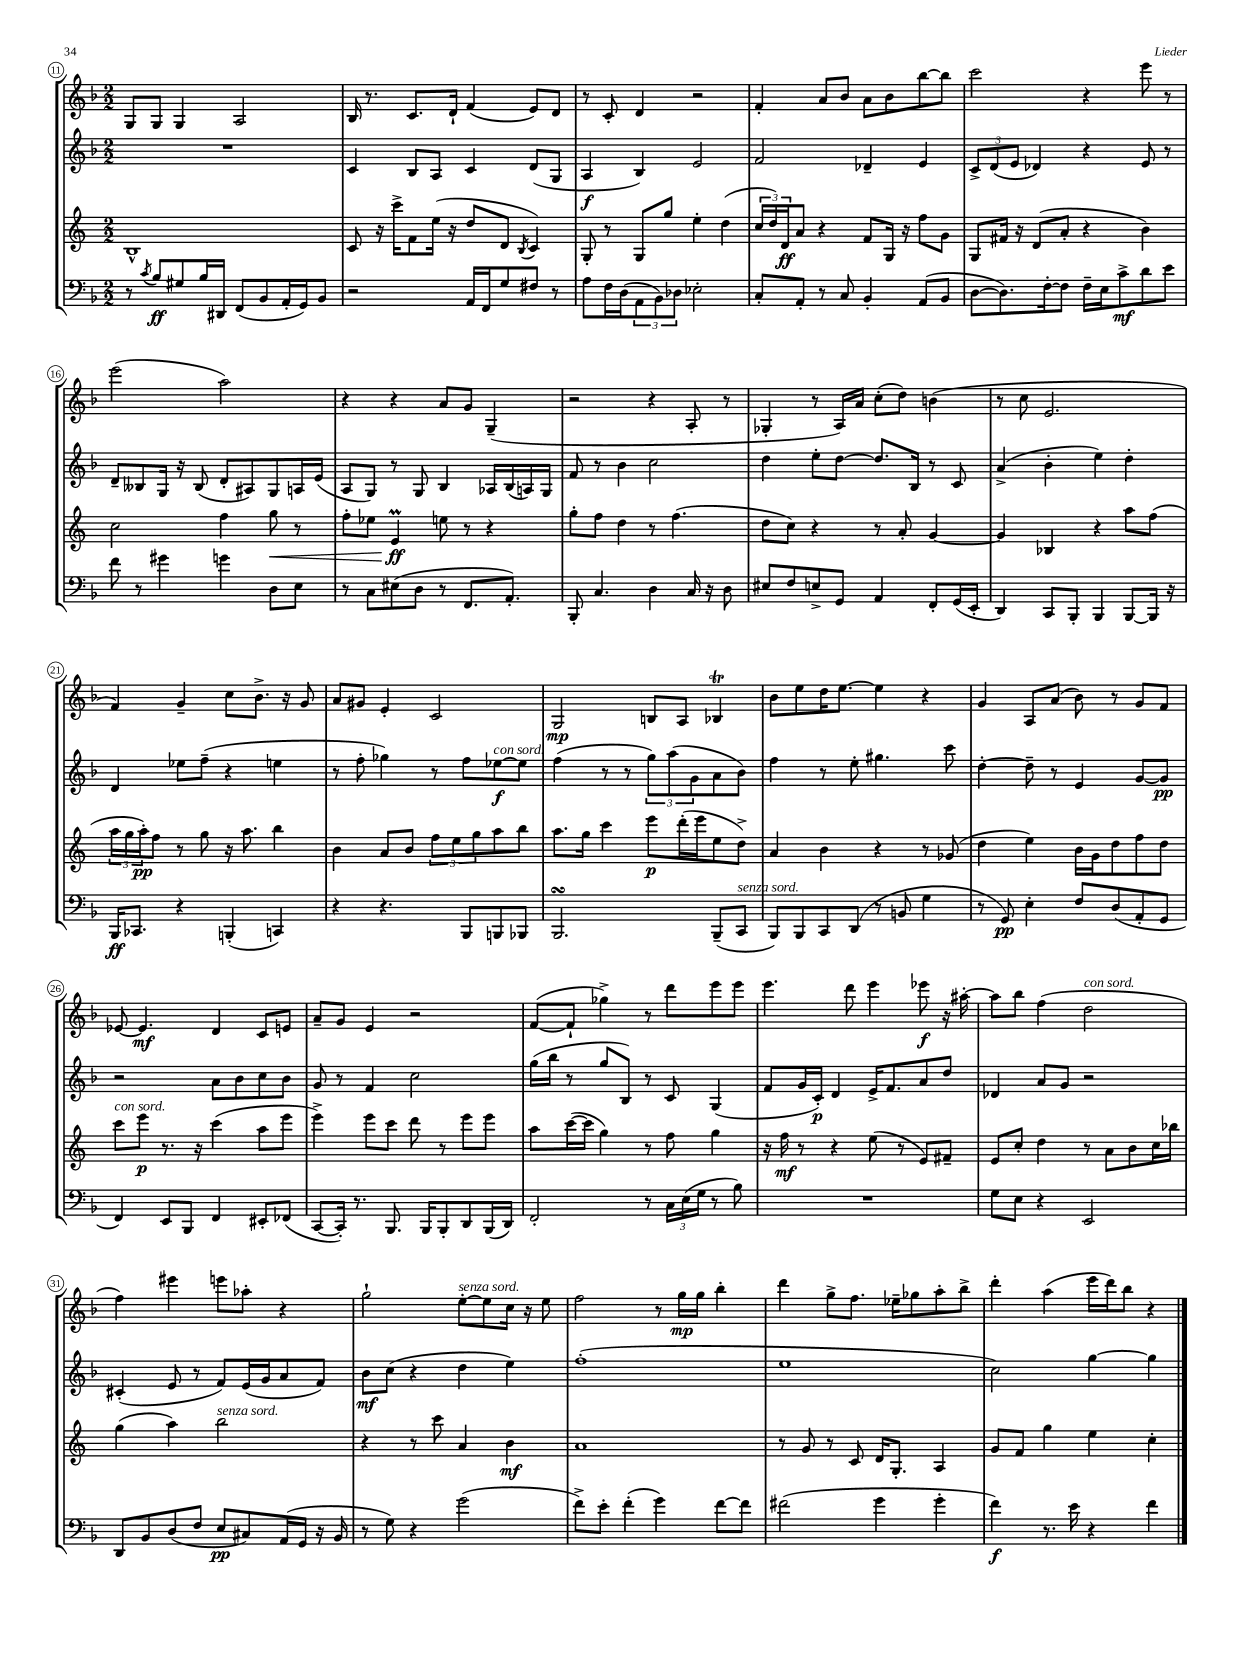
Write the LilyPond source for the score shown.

<<
\new StaffGroup <<
\new Staff = "s0" {
    \clef treble \key f \major \numericTimeSignature \time 2/2
    g8 g8 g4 a2 |
    bes16 r8. c'8. d'16-! f'4( e'8) d'8 |
    r8 c'8-. d'4 r2 |
    f'4-. a'8 bes'8 a'8 bes'8 bes''8~ bes''8 |
    c'''2 r4 e'''8 r8 |
    e'''2( a''2) |
    r4 r4 a'8 g'8 g4--( |
    r2 r4 a8-. r8 |
    ges4-. r8 a16) a'16 c''8-.( d''8) b'4( |
    r8 c''8 e'2. |
    f'4) g'4-- c''8 bes'8.-> r16 g'8 |
    a'8 gis'8 e'4-. c'2 |
    g2\mp b8 a8 bes4\trill |
    bes'8 e''8 d''16 e''8.~ e''4 r4 |
    g'4 a8 a'8( bes'8) r8 g'8 f'8 |
    ees'8~ ees'4.\mf d'4 c'8 e'8 |
    a'8-- g'8 e'4 r2 |
    f'8~( f'8-! ges''4->) r8 d'''8 e'''8 e'''8 |
    e'''4. d'''8 e'''4 ees'''8\f r16 ais''16~-. |
    ais''8 bes''8 f''4( d''2^\markup { \italic "con sord." } |
    f''4) eis'''4 e'''8 aes''8-. r4 |
    g''2-! e''8~-.^\markup { \italic "senza sord." } e''8 c''16 r16 e''8 |
    f''2 r8 g''16\mp g''16 bes''4-. |
    d'''4 g''8-> f''8. ees''16-- ges''8 a''8-. bes''8-> |
    d'''4-. a''4( e'''16 d'''16) bes''8 r4 \bar "|." |
}
\new Staff = "s1" {
    \clef treble \key f \major \numericTimeSignature \time 2/2
    R1 |
    c'4 bes8 a8 c'4 d'8( g8 |
    a4\f bes4) e'2 |
    f'2 des'4-- e'4 |
    \tuplet 3/2 { c'8-> d'8( e'8 } des'4) r4 e'8 r8 |
    d'8-- beses8 g16 r16 beses8( d'8-. ais8) g8 a16 e'16( |
    a8 g8) r8 g8 bes4 aes16 bes16( a16) g16 |
    f'8 r8 bes'4 c''2 |
    d''4 e''8-. d''8~ d''8. bes16 r8 c'8 |
    a'4->( bes'4-. e''4) d''4-. |
    d'4 ees''8 f''8--( r4 e''4 |
    r8 f''8-. ges''4) r8 f''8 ees''8~\f^\markup { \italic "con sord." } ees''8 |
    f''4( r8 r8 \tuplet 3/2 { g''8) a''8( g'8 } a'8 bes'8) |
    f''4 r8 e''8-. gis''4. c'''8 |
    d''4~-. d''8-- r8 e'4 g'8~ g'8\pp |
    r2 a'8 bes'8 c''8 bes'8 |
    g'8 r8 f'4 c''2 |
    g''16( bes''16 r8 g''8 bes8) r8 c'8 g4( |
    f'8 g'16 c'16-.\p) d'4 e'16-> f'8. a'8 d''8 |
    des'4 a'8 g'8 r2 |
    cis'4-.( e'8 r8 f'8) e'16( g'16 a'8 f'8) |
    bes'8\mf c''8( r4 d''4 e''4) |
    f''1-.( |
    e''1 |
    c''2) g''4~ g''4 \bar "|." |
}
\new Staff = "s2" {
    \clef treble \key c \major \numericTimeSignature \time 2/2
    b1-^ |
    c'8 r16 c'''16-> f'8 e''16( r16 d''8 d'8 \acciaccatura { b8 } c'4) |
    g8-. r8 g8 g''8 e''4-. d''4( |
    \tuplet 3/2 { c''16 d''16) d'16\ff } a'8 r4 f'8 g16 r16 f''8 g'8 |
    g8 fis'16 r16 d'8( a'8-. r4 b'4) |
    c''2 f''4 g''8\< r8 |
    f''8-. ees''8 e'4\prall\ff\! e''8 r8 r4 |
    g''8-. f''8 d''4 r8 f''4.( |
    d''8 c''8) r4 r8 a'8-. g'4~ |
    g'4 bes4 r4 a''8 f''8( |
    \tuplet 3/2 { a''16 g''16 a''16-.\pp) } f''8 r8 g''8 r16 a''8. b''4 |
    b'4 a'8 b'8 \tuplet 3/2 { f''8 e''8 g''8 } a''8 b''8 |
    a''8. g''16 c'''4 e'''8\p d'''16-.( e'''16 e''8 d''8->) |
    a'4 b'4 r4 r8 ges'8( |
    d''4 e''4) b'16 g'16 d''8 f''8 d''8 |
    c'''8^\markup { \italic "con sord." } e'''8\p r8. r16 c'''4( a''8 e'''8 |
    e'''4->) e'''8 c'''8 d'''8 r8 e'''8 e'''8 |
    a''8 c'''16~( c'''16 g''4) r8 f''8 g''4 |
    r16 f''16\mf r8 r4 e''8( r8 e'8) fis'8-- |
    e'8 c''8-. d''4 r8 a'8 b'8 c''16 bes''16 |
    g''4( a''4) b''2^\markup { \italic "senza sord." } |
    r4 r8 c'''8 a'4 b'4\mf |
    a'1 |
    r8 g'8 r8 c'8 d'16 g8.-. a4 |
    g'8 f'8 g''4 e''4 c''4-. \bar "|." |
}
\new Staff = "s3" {
    \clef bass \key f \major \numericTimeSignature \time 2/2
    r8 \acciaccatura { c'8 } bes8\ff gis8 bes16 dis,16 f,8( bes,8 a,16-. g,16) bes,8 |
    r2 a,16 f,16 g8 fis8 r8 |
    a8 f16 d16( \tuplet 3/2 { a,8 bes,8) des8 } ees2-. |
    c8-. a,8-. r8 c8 bes,4-. a,8( bes,8 |
    d8~ d8.) f16~-. f8 f16-- e16 c'8->\mf d'8 e'8 |
    f'8 r8 gis'4 g'4 d8 e8 |
    r8 c8 eis8( d8 r8 f,8. a,8.-.) |
    bes,,8-. c4. d4 c16 r16 d8 |
    eis8 f8 e8-> g,8 a,4 f,8-. g,16( e,16-. |
    d,4) c,8 bes,,8-. bes,,4 bes,,8~ bes,,16 r16 |
    bes,,16\ff ces,8. r4 b,,4-.( c,4) |
    r4 r4. bes,,8 b,,8 bes,,8 |
    bes,,2.\turn bes,,8--( c,8^\markup { \italic "senza sord." } |
    bes,,8) bes,,8 c,8 d,8( r8 b,8 g4 |
    r8 g,8\pp) e4-. f8 d8( a,8-. g,8 |
    f,4) e,8 bes,,8 f,4 eis,8-. fes,8( |
    c,8~ c,16-.) r8. bes,,8. bes,,16 bes,,8-. d,8 bes,,16( d,16) |
    f,2-. r8 \tuplet 3/2 { c16 e16( g16 } r8 bes8) |
    R1 |
    g8 e8 r4 e,2 |
    d,8 bes,8 d8( f8 e8\pp cis8) a,16( g,16 r16 bes,16 |
    r8 g8) r4 g'2( |
    f'8->) e'8-. f'4-.( g'4) f'8~ f'8 |
    fis'2( g'4 g'4-. |
    f'4\f) r8. e'16 r4 f'4 \bar "|." |
}
>>
>>
\layout { \context { \Score currentBarNumber = #11 \override BarNumber.stencil = #(make-stencil-circler 0.1 0.3 ly:text-interface::print) } }
